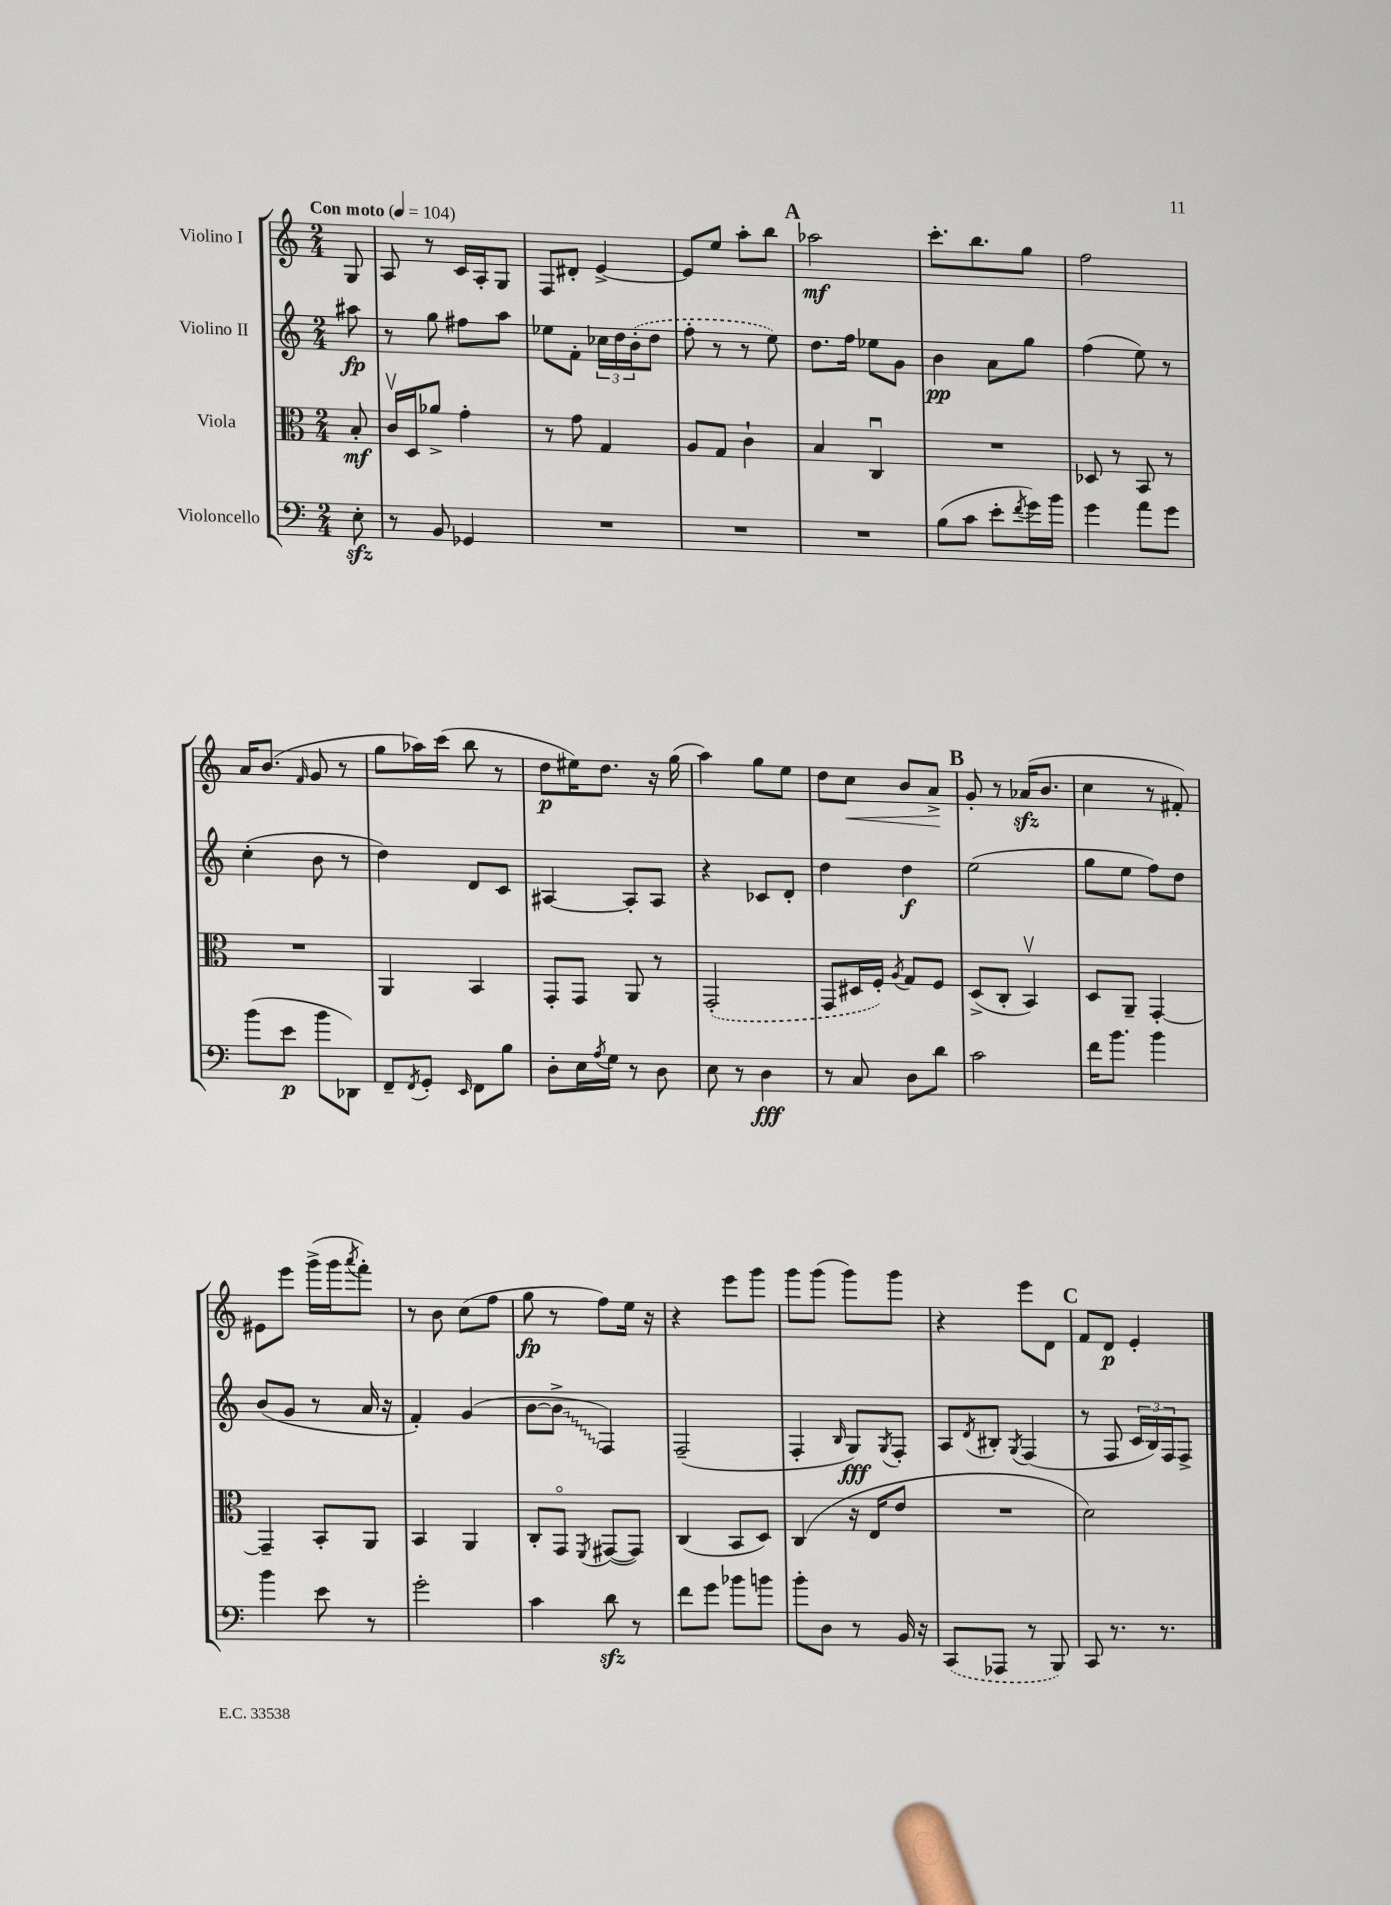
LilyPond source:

<<
\new StaffGroup <<
\new Staff = "s0" \with { instrumentName = "Violino I" } {
    \clef treble \key c \major \numericTimeSignature \time 2/4 \partial 8 \tempo "Con moto" 4 = 104
    g8 |
    a8 r8 c'16 a16-. g8 |
    f8 dis'8-. e'4~-> |
    e'8 e''8 a''8-. b''8 |
    \mark \markup { \bold "A" } aes''2\mf |
    c'''8.-. b''8. g''8 |
    f''2 |
    a'16 b'8.( \grace { f'16 } g'8 r8 |
    g''8 aes''16) c'''16( b''8 r8 |
    d''8\p eis''16) d''8. r16 g''16( |
    a''4) g''8 e''8 |
    d''8 c''8\< b'8 a'8->\! |
    \mark \markup { \bold "B" } g'8-. r8 aes'16\sfz( b'8. |
    c''4 r8 fis'8-.) |
    eis'8 e'''8 g'''16->( g'''16 \acciaccatura { a'''8 } f'''8-.) |
    r8 b'8 c''8( f''8 |
    g''8\fp r8 f''8) e''16 r16 |
    r4 e'''8 g'''8 |
    g'''8 g'''8( g'''8) g'''8 |
    r4 e'''8 d'8 |
    \mark \markup { \bold "C" } f'8 d'8\p e'4-. \bar "|." |
}
\new Staff = "s1" \with { instrumentName = "Violino II" } {
    \clef treble \key c \major \numericTimeSignature \time 2/4 \partial 8
    ais''8\fp |
    r8 g''8 fis''8 a''8 |
    ees''8 f'8-. \tuplet 3/2 { ces''16 d''16 \once \slurDashed b'16-.( } d''8 |
    f''8-. r8 r8 e''8) |
    \mark \markup { \bold "A" } d''8. f''16 ees''8 g'8 |
    b'4\pp a'8 g''8 |
    f''4( e''8) r8 |
    c''4-.( b'8 r8 |
    d''4) d'8 c'8 |
    ais4~ ais8-. ais8 |
    r4 ces'8 d'8-. |
    d''4 d''4\f |
    \mark \markup { \bold "B" } e''2( |
    g''8 e''8 f''8) d''8 |
    b'8( g'8 r8 a'16 r16 |
    f'4-.) g'4( |
    b'8~ \once \override Glissando.style = #'zigzag b'8->\glissando f4) |
    f2--( |
    f4-. \grace { b16 } g8\fff) \acciaccatura { g8 } f8-. |
    a8 \acciaccatura { d'8 } bis8-. \acciaccatura { g8 } f4( |
    \mark \markup { \bold "C" } r8 f8 \tuplet 3/2 { c'16 b16) f16 } f8-> \bar "|." |
}
\new Staff = "s2" \with { instrumentName = "Viola" } {
    \clef alto \key c \major \numericTimeSignature \time 2/4 \partial 8
    b8-.\mf |
    c'16\upbow d16 aes'8-> g'4-. |
    r8 g'8 g4 |
    a8 g8 c'4-! |
    \mark \markup { \bold "A" } b4 c4\downbow |
    R2 |
    des8 r8 b,8 r8 |
    R2 |
    a,4 b,4 |
    g,8-. g,8 a,8 r8 |
    \once \slurDashed g,2-.( |
    g,8 dis16 f16-.) \acciaccatura { a8 } g8 f8 |
    \mark \markup { \bold "B" } d8->( c8-. b,4\upbow) |
    d8 a,8-- g,4~-. |
    g,4-- b,8-. a,8 |
    b,4 a,4 |
    c8-. g,8\flageolet \acciaccatura { f,8 } gis,8~( gis,8) |
    c4( b,8 d8) |
    c4( r16 e16 e'8 |
    R2 |
    \mark \markup { \bold "C" } d'2) \bar "|." |
}
\new Staff = "s3" \with { instrumentName = "Violoncello" } {
    \clef bass \key c \major \numericTimeSignature \time 2/4 \partial 8
    e8-.\sfz |
    r8 b,8 ges,4 |
    R2 |
    R2 |
    \mark \markup { \bold "A" } R2 |
    b8( c'8 e'8-. \acciaccatura { f'8 } g'16) b'16 |
    g'4 a'8 g'8 |
    b'8( e'8\p b'8 des,8) |
    f,8-- \acciaccatura { f,8 } g,8-. \grace { e,16 } f,8 b8 |
    d8-. e16 \acciaccatura { a8 } g16 r8 d8 |
    e8 r8 d4\fff |
    r8 c8 d8 d'8 |
    \mark \markup { \bold "B" } c'2 |
    f'16 b'8. b'4 |
    b'4 e'8 r8 |
    g'2-. |
    c'4 d'8\sfz r8 |
    f'8 g'8 bes'8 b'8 |
    b'8-. d8 r8 b,16 r16 |
    \once \slurDashed c,8( aes,,8 r8 b,,8) |
    \mark \markup { \bold "C" } c,8 r8. r8. \bar "|." |
}
>>
>>
\layout { \context { \Score \remove "Bar_number_engraver" } }
